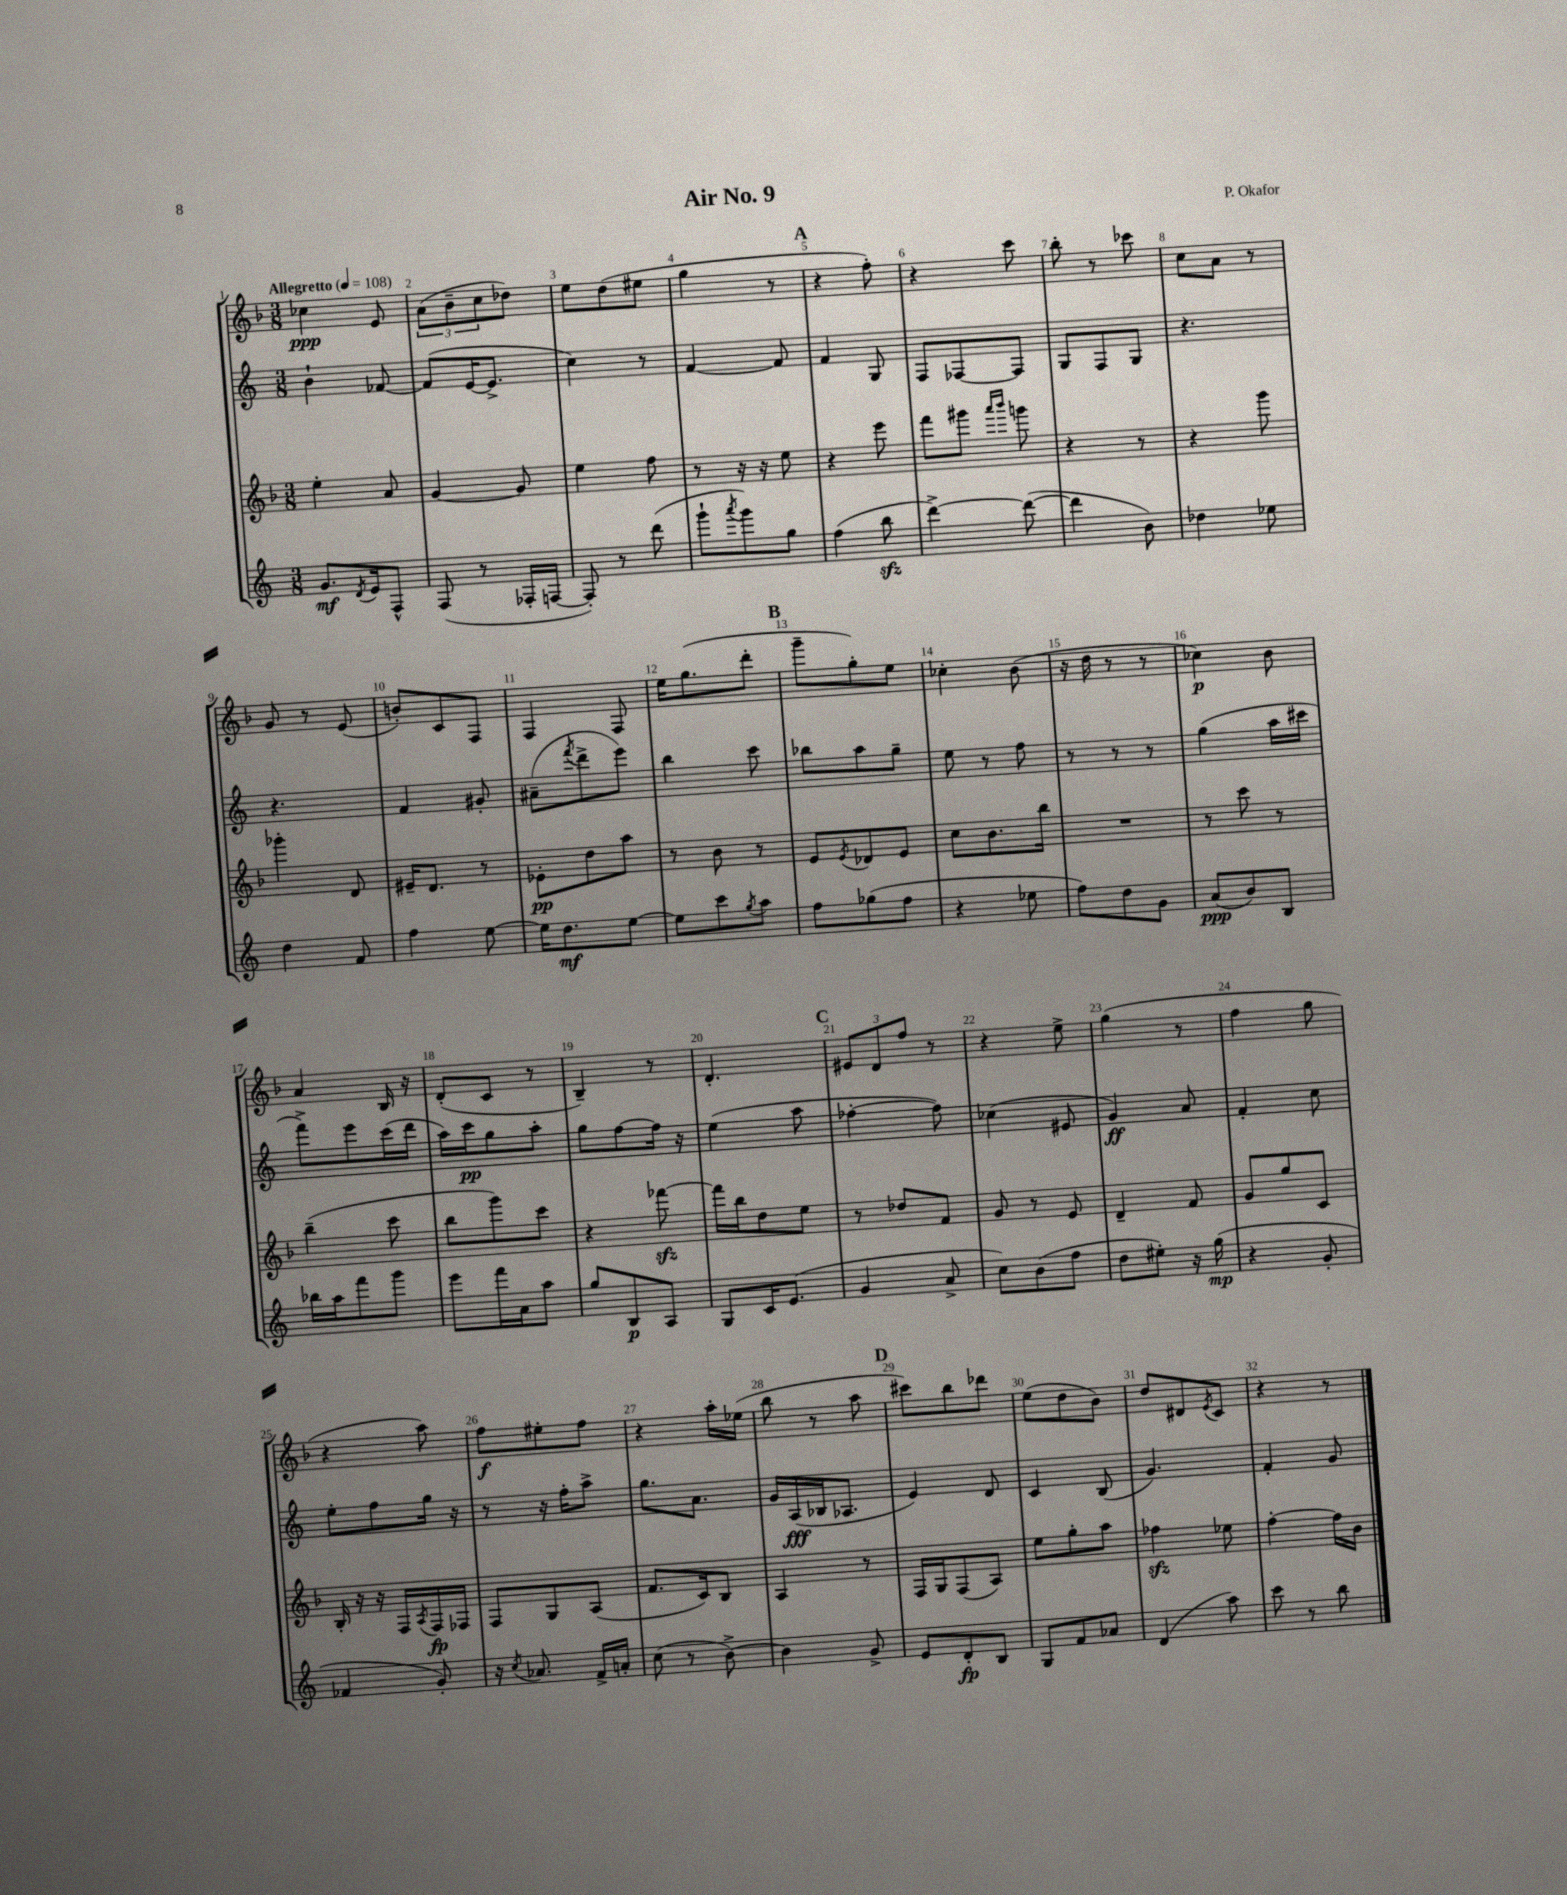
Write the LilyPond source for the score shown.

\header { title = "Air No. 9" composer = "P. Okafor" }
<<
\new StaffGroup <<
\new Staff = "s0" {
    \clef treble \key f \major \numericTimeSignature \time 3/8 \tempo "Allegretto" 4 = 108
    ces''4\ppp e'8 |
    \tuplet 3/2 { a'8( bes'8-- c''8 } des''8) |
    e''8 d''8( eis''8 |
    g''4 r8 |
    \mark \markup { \bold "A" } r4 f''8-.) |
    r4 c'''8 |
    bes''8-. r8 ces'''8 |
    c''8 a'8 r8 |
    g'8 r8 e'8( |
    b'8-.) c'8 f8 |
    f4 f8 |
    e''16 g''8.( d'''8-. |
    \mark \markup { \bold "B" } g'''8-- g''8-.) e''8 |
    ces''4-. bes'8( |
    r16 d''16 r8 r8 |
    ces''4\p) bes'8 |
    a'4 bes16 r16 |
    d'8-.( c'8 r8 |
    bes4--) r8 |
    d'4.-. |
    \mark \markup { \bold "C" } \tuplet 3/2 { eis'8 d'8 f''8 } r8 |
    r4 e''8-> |
    g''4( r8 |
    f''4 g''8 |
    r4 a''8) |
    f''8\f eis''8-. f''8 |
    r4 a''16-. ees''16( |
    bes''8 r8 a''8 |
    \mark \markup { \bold "D" } cis'''8) bes''8 des'''8 |
    e''8( d''8 bes'8) |
    d''8 dis'8 \acciaccatura { e'8 } c'8 |
    r4 r8 \bar "|." |
}
\new Staff = "s1" {
    \clef treble \key c \major \numericTimeSignature \time 3/8
    b'4-! fes'8~ |
    fes'8( e'16~ e'8.-> |
    c''4) r8 |
    f'4~ f'8 |
    \mark \markup { \bold "A" } f'4 g8 |
    f8 fes8~ fes8 |
    g8 f8 g8 |
    r4. |
    r4. |
    f'4 gis'8-. |
    ais'8--( \acciaccatura { f'''8 } d'''8-> e'''8) |
    b''4 c'''8 |
    \mark \markup { \bold "B" } bes''8 a''8 g''8-- |
    e''8 r8 f''8 |
    r8 r8 r8 |
    g''4( a''16 cis'''16 |
    f'''8->) e'''8 c'''16( d'''16 |
    a''16) c'''16\pp g''8 a''8-. |
    g''8 f''8~ f''16 r16 |
    e''4( a''8 |
    \mark \markup { \bold "C" } fes''4~-. fes''8) |
    ces''4( eis'8 |
    g'4\ff) a'8 |
    f'4-. c''8 |
    e''8-. f''8 g''16 r16 |
    r8 r16 f''16-. a''8-> |
    g''8. a'8. |
    g'16 a16\fff( bes16 aes8. |
    \mark \markup { \bold "D" } e'4) d'8 |
    c'4 b8( |
    g'4.) |
    f'4-. g'8 \bar "|." |
}
\new Staff = "s2" {
    \clef treble \key f \major \numericTimeSignature \time 3/8
    e''4-. a'8 |
    g'4~ g'8 |
    e''4 f''8 |
    r8 r16 r16 e''8 |
    \mark \markup { \bold "A" } r4 e'''8 |
    f'''8 gis'''8 \grace { a'''16 bes'''16 } g'''8 |
    r4 r8 |
    r4 g'''8 |
    ges'''4-. d'8 |
    eis'16-- d'8. r8 |
    ees'8-.\pp d''8 a''8 |
    r8 bes'8 r8 |
    \mark \markup { \bold "B" } e'8 \acciaccatura { e'8 } des'8 e'8 |
    c''8 bes'8. bes''16 |
    R4. |
    r8 c'''8 r8 |
    bes''4--( c'''8 |
    bes''8 g'''8) c'''8 |
    r4 fes'''8~\sfz |
    fes'''16 bes''16 d''8 e''8 |
    \mark \markup { \bold "C" } r8 des''8 f'8 |
    g'8 r8 e'8 |
    d'4-- f'8 |
    g'8 g''8 c'8 |
    bes16-. r16 r16 f16 \acciaccatura { a8 } f16\fp fes16 |
    f8 g8 a8( |
    f'8. c'16) bes8 |
    a4 r8 |
    \mark \markup { \bold "D" } f16 g16 f8( a8) |
    e''8 g''8-. a''8 |
    fes''4\sfz ees''8 |
    f''4~-. f''16 bes'16 \bar "|." |
}
\new Staff = "s3" {
    \clef treble \key c \major \numericTimeSignature \time 3/8
    g'8.\mf \acciaccatura { d'8 } e'16 f8-^ |
    f8( r8 fes16-. f16~ |
    f8-.) r8 d'''8( |
    g'''8-! \acciaccatura { a'''8 } g'''8) g''8 |
    \mark \markup { \bold "A" } f''4( b''8\sfz |
    d'''4~->) d'''8~( |
    d'''4 b'8) |
    des''4 ees''8 |
    d''4 f'8 |
    f''4 e''8~ |
    e''16 d''8.\mf e''8~ |
    e''8 c'''8 \acciaccatura { g''8 } a''8 |
    \mark \markup { \bold "B" } f''8 ges''8( f''8 |
    r4 ees''8 |
    f''8) d''8 g'8 |
    a'8\ppp( b'8) b8 |
    bes''16 a''16 f'''8 g'''8 |
    e'''8 f'''16 a'16 a''8 |
    g''8 b8\p a8 |
    g8 c'16 e'8.( |
    \mark \markup { \bold "C" } g'4 a'8-> |
    c''8) b'8( f''8 |
    d''8 eis''8-.) r16 g''16\mp( |
    r4 g'8-. |
    fes'4 g'8-.) |
    r16 \acciaccatura { c''8 } aes'8. f'16-> a'16-. |
    c''8( r8 b'8~->) |
    b'4 g'8-> |
    \mark \markup { \bold "D" } e'8 d'8-.\fp b8 |
    g8 f'8 aes'8 |
    d'4( a''8) |
    c'''8 r8 b''8 \bar "|." |
}
>>
>>
\layout { \context { \Score \override BarNumber.break-visibility = ##(#f #t #t) barNumberVisibility = #all-bar-numbers-visible } }
